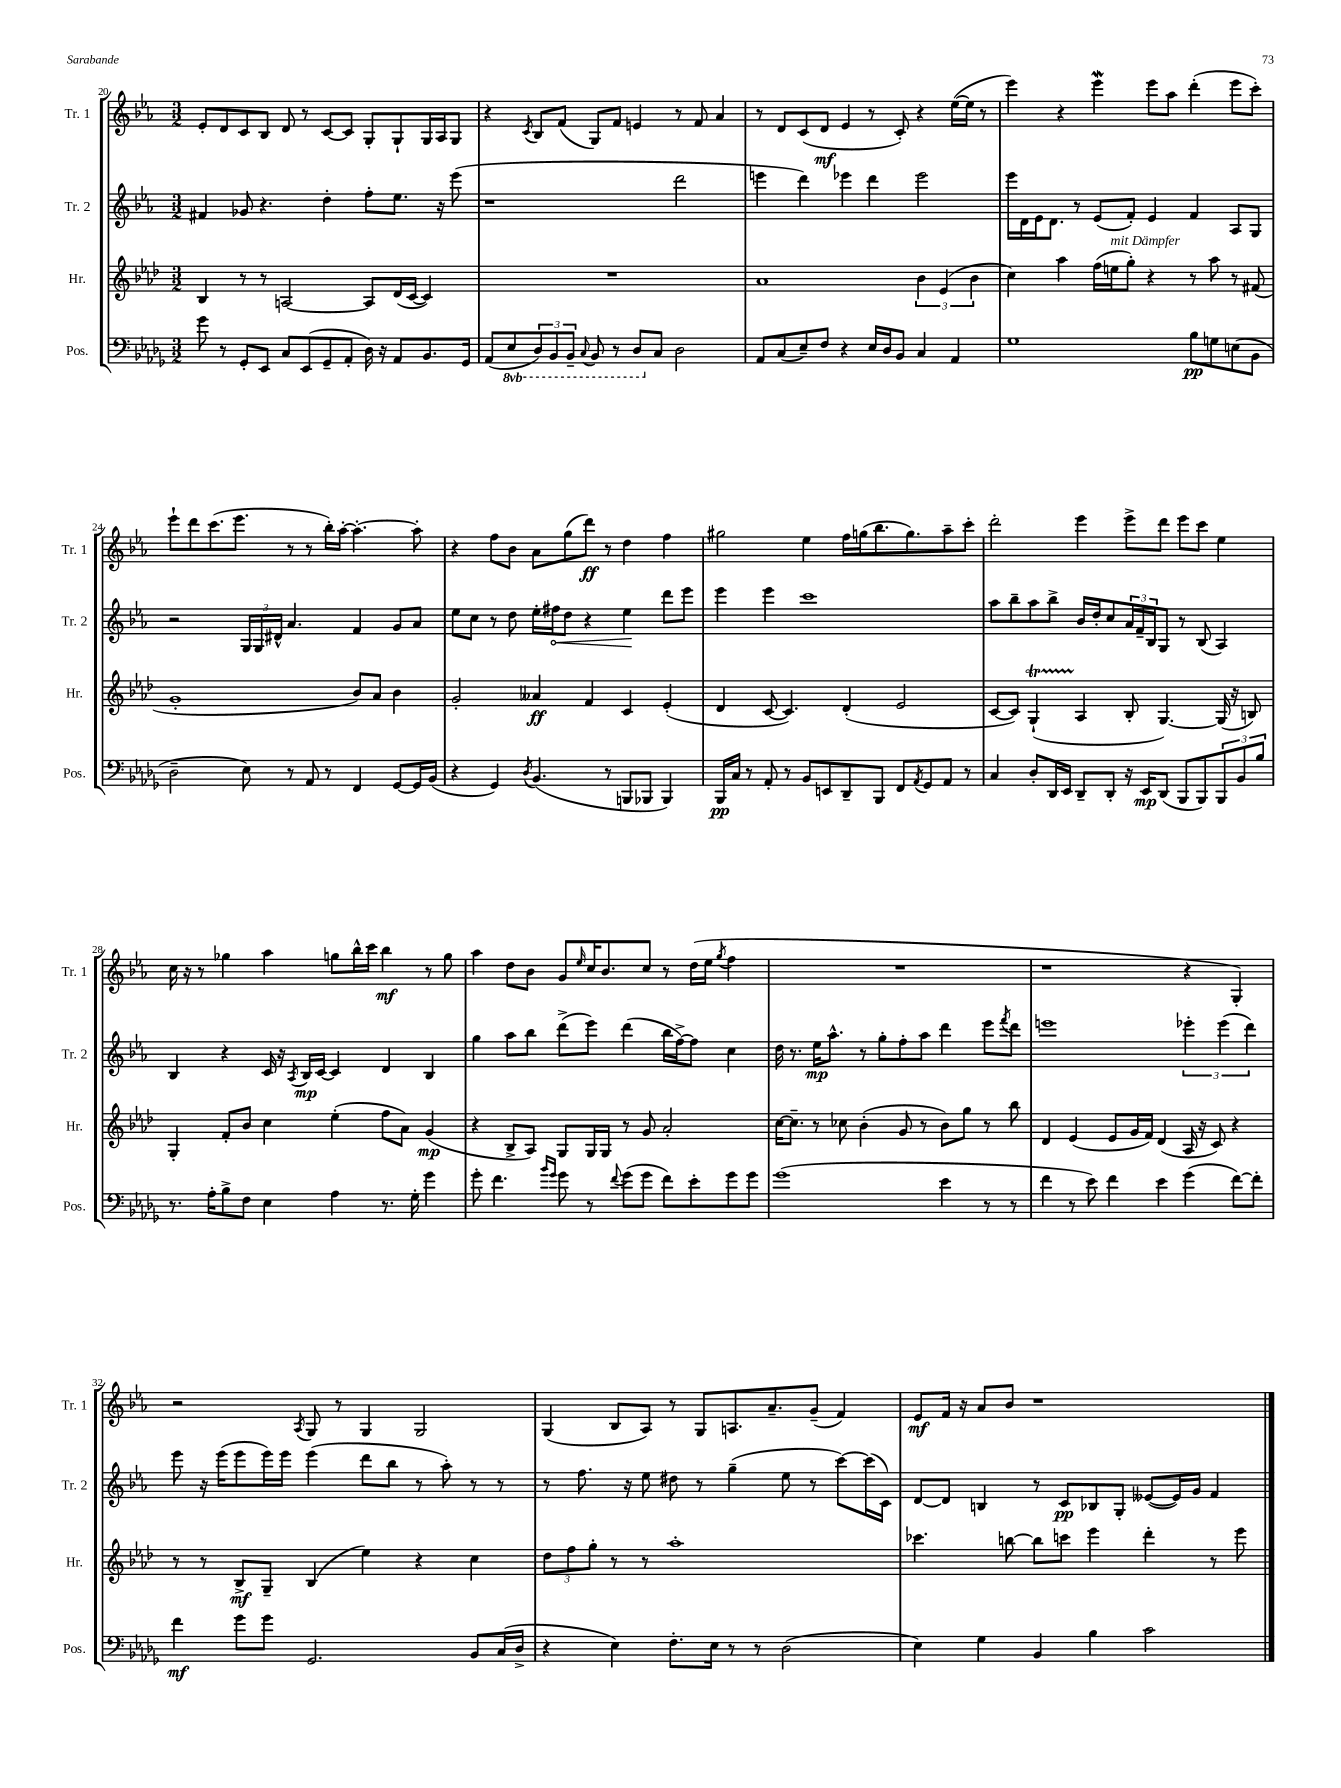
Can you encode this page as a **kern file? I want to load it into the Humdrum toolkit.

**kern	**kern	**kern	**kern
*staff4	*staff3	*staff2	*staff1
*clefF4	*clefG2	*clefG2	*clefG2
*k[b-e-a-d-g-]	*k[b-e-a-d-]	*k[b-e-a-]	*k[b-e-a-]
*M3/2	*M3/2	*M3/2	*M3/2
8g-\	4B-/	4f#/	8e-'/L
8r	.	.	8d/
8GG-'/L	8r	8g-/	8c/
8EE-/J	8r	4.r	8B-/J
8C/L	[2A/	.	8d/
(8EE-/	.	.	8r
8GG-~/	.	4dd'\	[8c/L
8AA-'/J	.	.	8c/]J
16D-\)	8A/]L	8ff'\L	8G'/L
16r	.	.	.
8AA-/L	(16d-/L	8.ee-\J	8G`/
.	[16c/JJ	.	.
8.BB-/	4c/])	.	16G/L
.	.	16r	16A-/J
.	.	(8eee-\	8G/J
16GG-/Jk	.	.	.
=	=	=	=
(8AA-/L	1.r	1r	4r
8EE-/	.	.	.
.	.	.	8qc/
12DD-/)	.	.	8B-/L
12BBB-/	.	.	.
.	.	.	(8f/J
12BBB-~/J	.	.	.
8qqCC/	.	.	.
8BBB-/	.	.	8G/L)
8r	.	.	8f/J
8DD-/L	.	.	4e/
8C/J	.	.	.
2D-\	.	2ddd\	8r
.	.	.	8f/
.	.	.	4a-/
=	=	=	=
8AA-/L	1a-	4eee\	8r
(8C/	.	.	8d/L
8E-~/)	.	4ddd\)	(8c/
8F/J	.	.	8d/J
4r	.	4eee-\	4e-/
16E-/LL	.	4ddd\	8r
16D-/J	.	.	.
8BB-/J	.	.	8c'/)
4C/	6b-\	2eee-\	4r
.	(6e-/	.	.
4AA-/	.	.	([16ee-\LL
.	.	.	16ee-\]JJ
.	6b-\	.	.
.	.	.	8r
=	=	=	=
1G-	4cc\)	16eee-\LL	4eee-\)
.	.	16d\	.
.	.	16e-\J	.
.	.	8.d\J	.
.	4aa-\	.	4r
.	.	8r	.
.	(16ff\LL	(8e-/L	4eee-\
.	16ee\J	.	.
.	8gg'\J)	8f'/J)	.
.	4r	4e-/	8eee-\L
.	.	.	8aa-\J
8B-\L	8r	4f/	(4ddd'\
8G\	8aa-\	.	.
(8E\	8r	8A-/L	8eee-\L
8BB-\J	(8f#/	8G/J	8ccc'\J)
=	=	=	=
2D-~\	1g'	2r	8eee-`\L
.	.	.	8ddd\
.	.	.	(8.ccc\
.	.	.	8.eee-\J
8E-\)	.	24G/LL	.
.	.	24G/	.
.	.	24d#^^/JJ	.
8r	.	4.a-/	8r
8AA-/	.	.	8r
8r	.	.	16bb-'\LL)
.	.	.	[16aa-'\JJ
4FF/	8b-/L)	4f/	4.aa-'\_
.	8a-/J	.	.
[8GG-/L	4b-\	8g/L	.
16GG-/]L	.	8a-/J	8aa-'\]
(16BB-/JJ	.	.	.
=	=	=	=
4r	2g'/	8ee-\L	4r
.	.	8cc\J	.
4GG-/)	.	8r	8ff\L
.	.	8dd\	8b-\J
8qD-/	.	.	.
(4.BB-/	4a--/	16ee-'\LL	8a-\L
.	.	16ff#\J	.
.	.	8dd\J	(8gg\
.	4f/	4r	8ddd\J)
8r	.	.	8r
8BBB/L	4c/	4ee-\	4dd\
8BBB-/J	.	.	.
4BBB-/)	(4e-'/	8ddd\L	4ff\
.	.	8eee-\J	.
=	=	=	=
16BBB-/LL	4d-/	4eee-\	2gg#\
16C/JJ	.	.	.
8r	.	.	.
8AA-'/	[8c/	4eee-\	.
8r	4.c/])	.	.
8BB-/L	.	1ccc	4ee-\
8EE/	.	.	.
8DD-~/	(4d-'/	.	16ff\LL
.	.	.	(16gg\J
8BBB-/J	.	.	8.bb-\
8FF/L	2e-/	.	.
.	.	.	8.gg\)
8qAA-/	.	.	.
8GG-/	.	.	.
8AA-/J	.	.	8aa-~\
8r	.	.	8ccc'\J
=	=	=	=
4C/	[8c/L	8aa-\L	2ddd'\
.	8c/]J)	8bb-~\	.
8D-'/L	(4G`/	8aa-\	.
16DD-/L	.	8bb-^\J	.
16EE-/JJ	.	.	.
8DD-~/L	4A-/	16b-/LL	4eee-\
.	.	16dd'/J	.
8DD-'/J	.	8cc/	.
16r	8B-'/	24a-/L	8eee-^\L
.	.	24f~/	.
16EE-/LK	.	.	.
.	.	24B-/J	.
(8DD-/J	[4.G/)	8G/J	8ddd\J
8BBB-/L	.	8r	8eee-\L
8BBB-/)	.	(8B-/	8ccc\J
12BBB-/	(16G/]	4A-/)	4ee-\
.	16r	.	.
12BB-/	.	.	.
.	8B/)	.	.
12B-/J	.	.	.
=	=	=	=
8.r	4G'/	4B-/	16cc\
.	.	.	16r
.	.	.	8r
16A-'\LK	.	.	.
8B-^\	8f'/L	4r	4gg-\
8F\J	8b-/J	.	.
4E-\	4cc\	16c/	4aa-\
.	.	16r	.
.	.	8qA-/	.
.	.	16B-/LL	.
.	.	[16c/JJ	.
4A-\	(4ee-'\	4c/]	8gg\L
.	.	.	16bb-^^\L
.	.	.	16ccc\JJ
8.r	8ff\L	4d/	4bb-\
.	8a-\J)	.	.
16G-'\	.	.	.
4g-\	(4g/	4B-/	8r
.	.	.	8gg\
=	=	=	=
8g-'\	4r	4gg\	4aa-\
4.f\	.	.	.
.	8B-^/L	8aa-\L	8dd\L
.	8A-/J)	8bb-\J	8b-\J
16qqb-/LL	.	.	.
16qqg-/JJ	.	.	.
8g-\	8G/L	(8ddd^\L	8g/L
.	.	.	16qqee-/
8r	16G/L	8eee-\J)	16cc/K
.	16G/JJ	.	8.b-/
8qqf/	.	.	.
(8g-\L	8r	(4ddd\	.
8g-\J	8g/	.	8cc/J
8f\L)	2a-'/	16bb-\LL	8r
.	.	[16ff^\J)	.
8e-'\	.	8ff\]J	(16dd\LL
.	.	.	16ee-\JJ
.	.	.	8qgg/
8g-\	.	4cc\	4ff\
8g-\J	.	.	.
=	=	=	=
(1g-	[16cc\LK	16dd\	1.r
.	8.cc~\]J	8.r	.
.	8r	16ee-\LK	.
.	.	8.aa-^^\J	.
.	8cc-\	.	.
.	(4b-'\	8r	.
.	.	8gg'\L	.
.	8g/	8ff'\	.
.	8r	8aa-\J	.
4e-\	8b-\L)	4ddd\	.
.	8gg\J	.	.
8r	8r	8eee-\L	.
.	.	8qfff/	.
8r	8bb-\	8ddd\J	.
=	=	=	=
4f\	4d-/	1eee	1r
8r	(4e-/	.	.
8e-\)	.	.	.
4f\	8e-/L	.	.
.	16g/L	.	.
.	16f/JJ)	.	.
4e-\	(4d-/	.	.
(4g-\	16A-/	6eee-'\	4r
.	16r	.	.
.	8c/)	.	.
.	.	(6eee-\	.
[8f\L)	4r	.	4G'/)
.	.	6ddd\)	.
8f'\]J	.	.	.
=	=	=	=
4f\	8r	8eee-\	2r
.	8r	16r	.
.	.	(16eee-\LK	.
8g-\L	8B-^/L	8eee-\	.
8g-\J	8G~/J	16eee-\L)	.
.	.	16eee-\JJ	.
.	.	.	8qA-/
2.GG-/	(4B-/	(4eee-\	8G/
.	.	.	8r
.	4ee-\)	8ddd\L	4G/
.	.	8bb-\J	.
.	4r	8r	2G/
.	.	8aa-'\)	.
8BB-/L	4cc\	8r	.
(16C/L	.	8r	.
16D-^/JJ	.	.	.
=	=	=	=
4r	12dd-\L	8r	(4G/
.	12ff\	.	.
.	.	8.ff\	.
.	12gg'\J	.	.
4E-\)	8r	.	8B-/L
.	.	16r	.
.	8r	8ee-\	8A-/J)
8.F'\L	1aa-'	8dd#\	8r
.	.	8r	8G/L
16E-\Jk	.	.	.
8r	.	(4gg~\	8.A/
8r	.	.	.
.	.	.	8.a-~/
(2D-\	.	8ee-\	.
.	.	8r	(8g~/J
.	.	[8ccc\L)	4f/)
.	.	(16ccc\]L	.
.	.	16c\JJ)	.
=	=	=	=
4E-\)	4.ccc-\	[8d/L	8e-/L
.	.	8d/]J	16f/Jk
.	.	.	16r
4G-\	.	4B/	8a-/L
.	[8bb\	.	8b-/J
4BB-/	8bb\]L	8r	1r
.	8ccc\J	8c/L	.
4B-\	4eee-\	8B-/	.
.	.	8G'/J	.
2c\	4ddd-'\	([8e--/L	.
.	.	16e--/]L)	.
.	.	16g/JJ	.
.	8r	4f/	.
.	8eee-\	.	.
==	==	==	==
*-	*-	*-	*-
